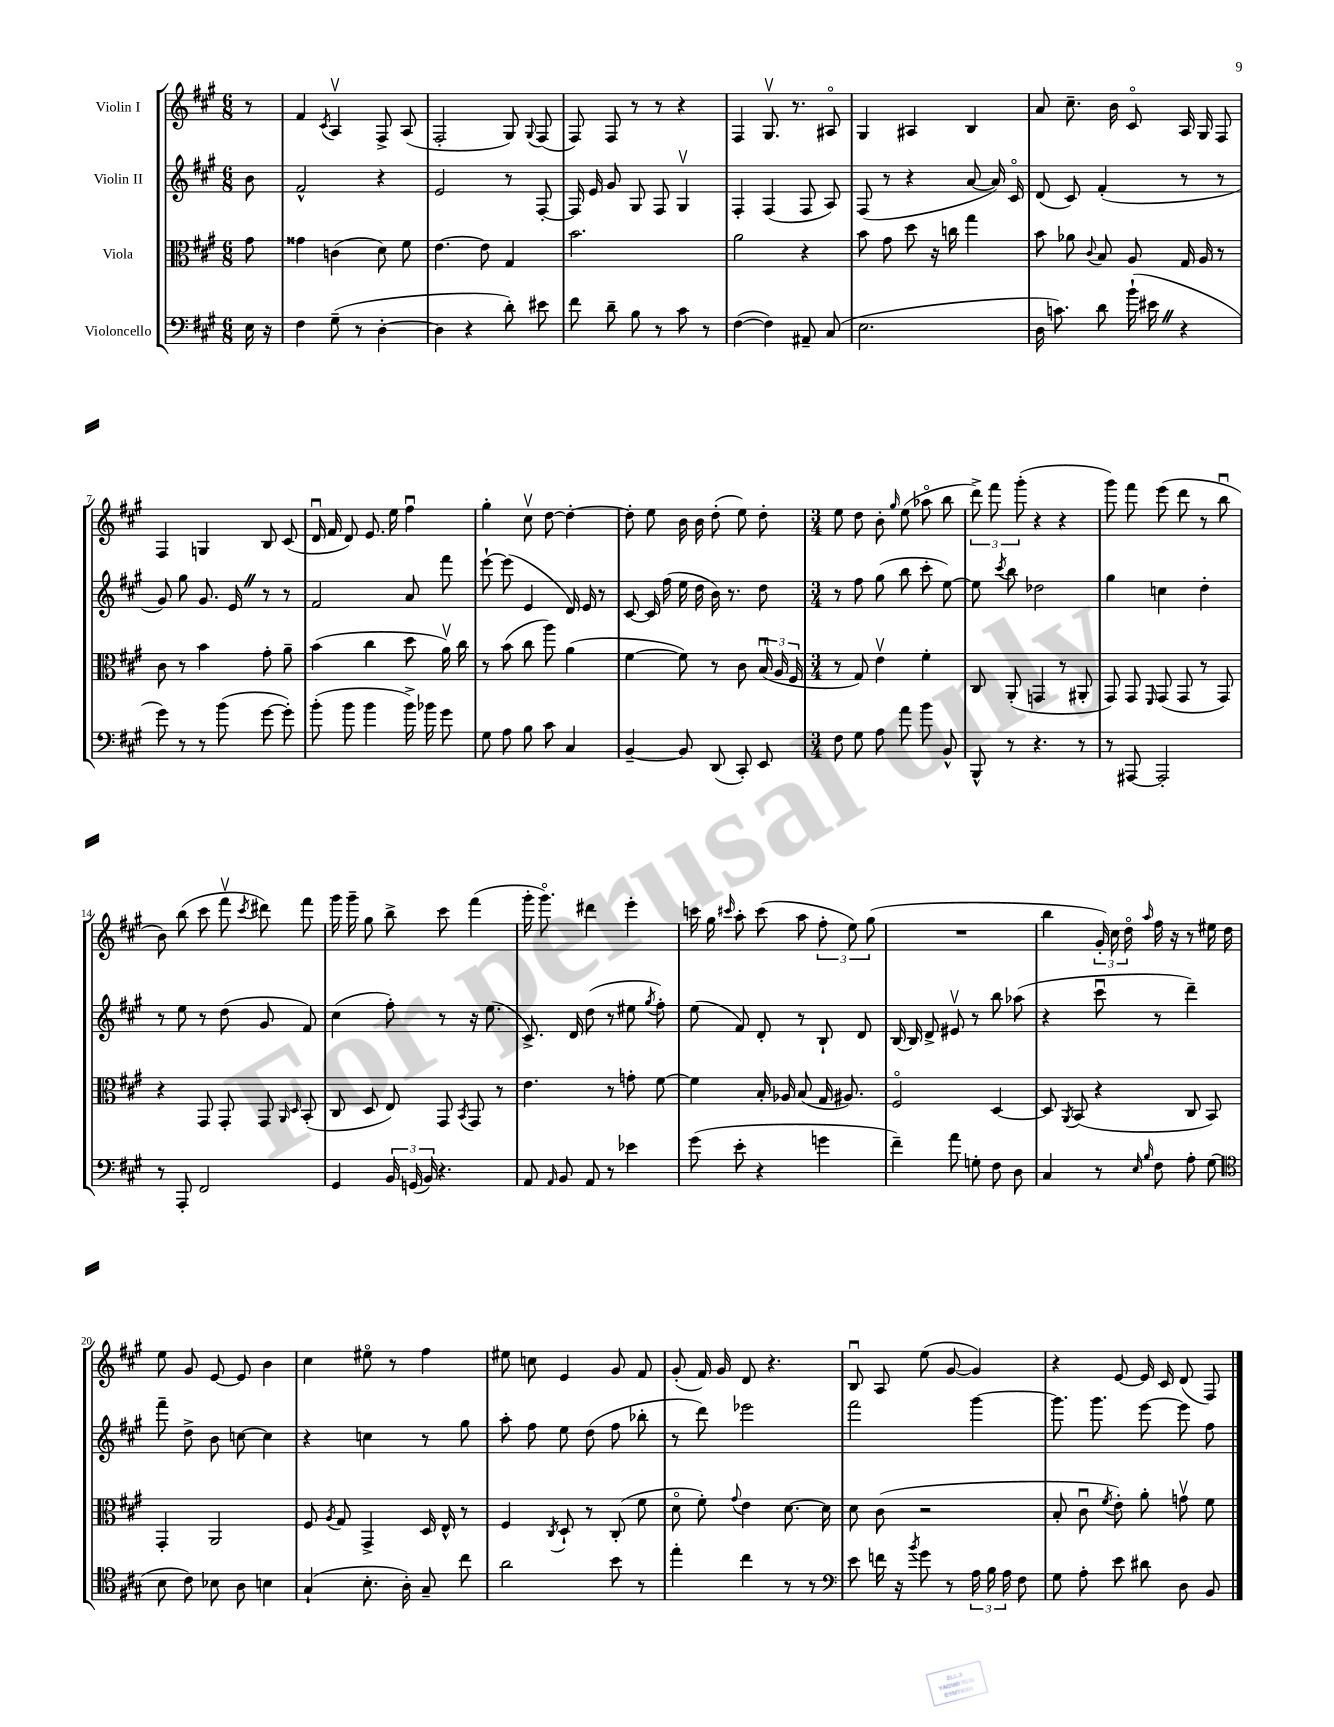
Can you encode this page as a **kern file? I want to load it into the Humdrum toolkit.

**kern	**kern	**kern	**kern
*staff4	*staff3	*staff2	*staff1
*clefF4	*clefC3	*clefG2	*clefG2
*k[f#c#g#]	*k[f#c#g#]	*k[f#c#g#]	*k[f#c#g#]
*M6/8	*M6/8	*M6/8	*M6/8
16E	8g#	8b	8r
16r	.	.	.
=	=	=	=
4F#	4g##	2f#^^	4f#
.	.	.	8qc#
(8G#~	(4c	.	4Av
8r	.	.	.
[4D'	8d)	4r	8F#^
.	8f#	.	(8A
=	=	=	=
4D]	[4.e	2e	2F#'
4r	.	.	.
.	8e]	.	.
8d')	4G#	8r	8G#)
.	.	.	8qqG#
8e#	.	[8F#'	(8F#
=	=	=	=
8f#	2.b	16F#]	8F#)
.	.	16e	.
8d~	.	8g#	8F#
8B	.	8G#	8r
8r	.	8F#	8r
8c#	.	4G#v	4r
8r	.	.	.
=	=	=	=
([4F#	2a	4F#'	4F#
4F#])	.	(4F#	8.G#v
.	.	.	8.r
8AA#~	4r	8F#	.
(8C#	.	8A)	8A#o
=	=	=	=
2.E	8b	(8F#	4G#
.	8g#	8r	.
.	8dd	4r	4A#
.	16r	.	.
.	16cc	.	.
.	4gg#	[8a	4B
.	.	16a])	.
.	.	16c#o	.
=	=	=	=
16D	8b	(8d	8a
8.c)	.	.	.
.	8a-	8c#)	8.cc#~
.	8qqc#	.	.
8d	8B	(4f#'	.
.	.	.	16b
(16b`	8A	.	8c#o
16e#	.	.	.
4r	16G#	8r	16A
.	16A	.	16G#
.	8r	8r	8F#
=	=	=	=
8g#)	8c#	8g#)	4F#
8r	8r	8gg#	.
8r	4b	8.g#	4G
(8b	.	.	.
.	.	16e	.
[8g#	8g#'	8r	8B
8g#'])	8a~	8r	(8c#
=	=	=	=
(8b'	(4b	2f#	16du
.	.	.	16f#
8b	.	.	8d)
4b	4cc#	.	8.e
.	.	.	16ee
16b^)	8dd	8a	4ff#u
16b-	.	.	.
8g#	16av)	8fff#	.
.	16cc#	.	.
=	=	=	=
8G#	8r	[8eee`	4gg#'
8A	(8b	(8eee]	.
8B	8cc#	4e	8cc#v
8c#	8aa)	.	[8dd
4C#	(4a	16d)	4dd'_
.	.	16e	.
.	.	8r	.
=	=	=	=
[4BB~	[4f#	[8c#	8dd']
.	.	16c#]	8ee
.	.	(16ff#	.
8BB]	8f#])	16ee	16b
.	.	16dd	16b
(8DD	8r	16b)	(8dd'
.	.	8.r	.
8CC#')	8c#	.	8ee)
8EE	(24Bu	8dd	8dd'
.	24A	.	.
.	24F#	.	.
=	=	=	=
*M3/4	*M3/4	*M3/4	*M3/4
8F#	8r	8r	8ee
8G#	8G#)	8ff#	8dd
8A	4ev	(8gg#	8b'
.	.	.	16qqgg#
8a	.	8bb	(8ee
8b	4f#'	8ccc#'	8aa-o
8BB^^	.	[8ee)	8bb
=	=	=	=
8BBB^^	8C#	8ee]	12ddd^)
.	.	.	12fff#
.	.	8qccc#	.
8r	(8AA'	8bb	.
.	.	.	(12ggg#'
4.r	4GG	2dd-	4r
.	8r	.	4r
8r	8AA#'	.	.
=	=	=	=
8r	8GG#)	4gg#	8ggg#)
[8AAA#	8GG#	.	8fff#
.	16qqFF#	.	.
2AAA#']	(8GG#	4cc	(8eee
.	8GG#	.	8ddd
.	8r	4dd'	8r
.	8GG#)	.	8bbu
=	=	=	=
8r	4r	8r	8b)
8AAA'	.	8ee	(8bb
2FF#	8GG#	8r	8ccc#
.	8GG#'	(8dd	8fff#v
.	.	.	8qccc#
.	8GG#	8g#	8ddd#)
.	16qqAA	.	.
.	16qqD	.	.
.	(8BB'	8f#)	8fff#
=	=	=	=
4GG#	8C#	(4cc#	16ggg#
.	.	.	16ggg#~
.	8D	.	8gg#
24BB	8E)	8ff#')	8bb^
(24GG	.	.	.
24BB)	.	.	.
4.r	8GG#	8r	8ccc#
.	8qBB	.	.
.	8GG#	16r	(4fff#
.	.	(8.ee	.
.	8r	.	.
=	=	=	=
8AA	4.e	8.c#^)	16ggg#'
.	.	.	8.ggg#o)
16qqAA	.	.	.
8BB	.	.	.
.	.	16d	.
8AA	.	(8dd	4ddd#
8r	8r	8r	.
4e-	8g'	8ee#	4eee'
.	.	8qgg#	.
.	[8f#	8ff#')	.
=	=	=	=
(8g#	4f#]	(8ee	16ccc
.	.	.	16gg#
.	.	.	16qqccc#
8e'	.	8f#)	8aa'
4r	16B'	8d'	(8ccc#
.	16A-	.	.
.	(8B	8r	8aa
4g	16G#	8B`	12ff#'
.	8.A#)	.	.
.	.	.	12ee)
.	.	8d	.
.	.	.	(12gg#
=	=	=	=
4f#~)	2F#o	[16B	2.r
.	.	16B]	.
.	.	8d^	.
8a	.	8e#v	.
8G'	.	8r	.
8F#	[4D	8bb	.
8D	.	(8aa-	.
=	=	=	=
4C#	8D]	4r	4bb
.	8qAA	.	.
.	(8BB	.	.
8r	4r	8ccc#u	24g#')
.	.	.	24cc#
.	.	.	24ddo
16qqE	.	.	.
16qqB	.	.	16qqaa
8F#	.	8r	16ff#
.	.	.	16r
8A'	8C#	4ddd~)	8r
(8G#	8BB)	.	16ee#
.	.	.	16dd
=	=	=	=
*clefC4	*	*	*
8B	4GG#'	8fff#~	8ee
8c#)	.	8dd^	8g#
8B-	2AA	8b	[8e
8A	.	[8cc	8e]
4B	.	4cc]	4b
=	=	=	=
(4G#`	8F#	4r	4cc#
.	8qA	.	.
.	8G#	.	.
8.B'	4GG#^	4cc	8ee#o
.	.	.	8r
16A')	.	.	.
8G#~	16D	8r	4ff#
.	16E^^	.	.
8cc#	8r	8gg#	.
=	=	=	=
2a	4F#	8aa'	8ee#
.	.	8ff#	8cc
.	8qC#	.	.
.	8D`	8ee	4e
.	8r	(8dd	.
8b	(8C#'	8ff#	8g#
8r	8f#	8bb-'	8f#
=	=	=	=
4ee'	8do	8r	(8g#'
.	8f#')	8ddd)	16f#)
.	.	.	16g#
.	8qqg#	.	.
4cc#	4e	2eee-	8d
.	.	.	4.r
8r	[8.d	.	.
8r	.	.	.
.	16d]	.	.
=	=	=	=
*clefF4	*	*	*
8e	8d	2fff#	8Bu
16f	(8c#	.	8A
16r	.	.	.
8qb	.	.	.
8g#	2r	.	(8ee
8r	.	.	[8g#
24A	.	[4ggg#	4g#])
24B	.	.	.
24A	.	.	.
8F#	.	.	.
=	=	=	=
8G#	8B'	8.ggg#]	4r
8A'	8c#u	.	.
.	.	8.ggg#	.
.	8qf#	.	.
8e	8e')	.	[8e
8d#	8a'	[8eee	16e]
.	.	.	16c#
8D	8gv	8eee]	(8d
8BB	8f#	8ff#	8F#)
==	==	==	==
*-	*-	*-	*-
